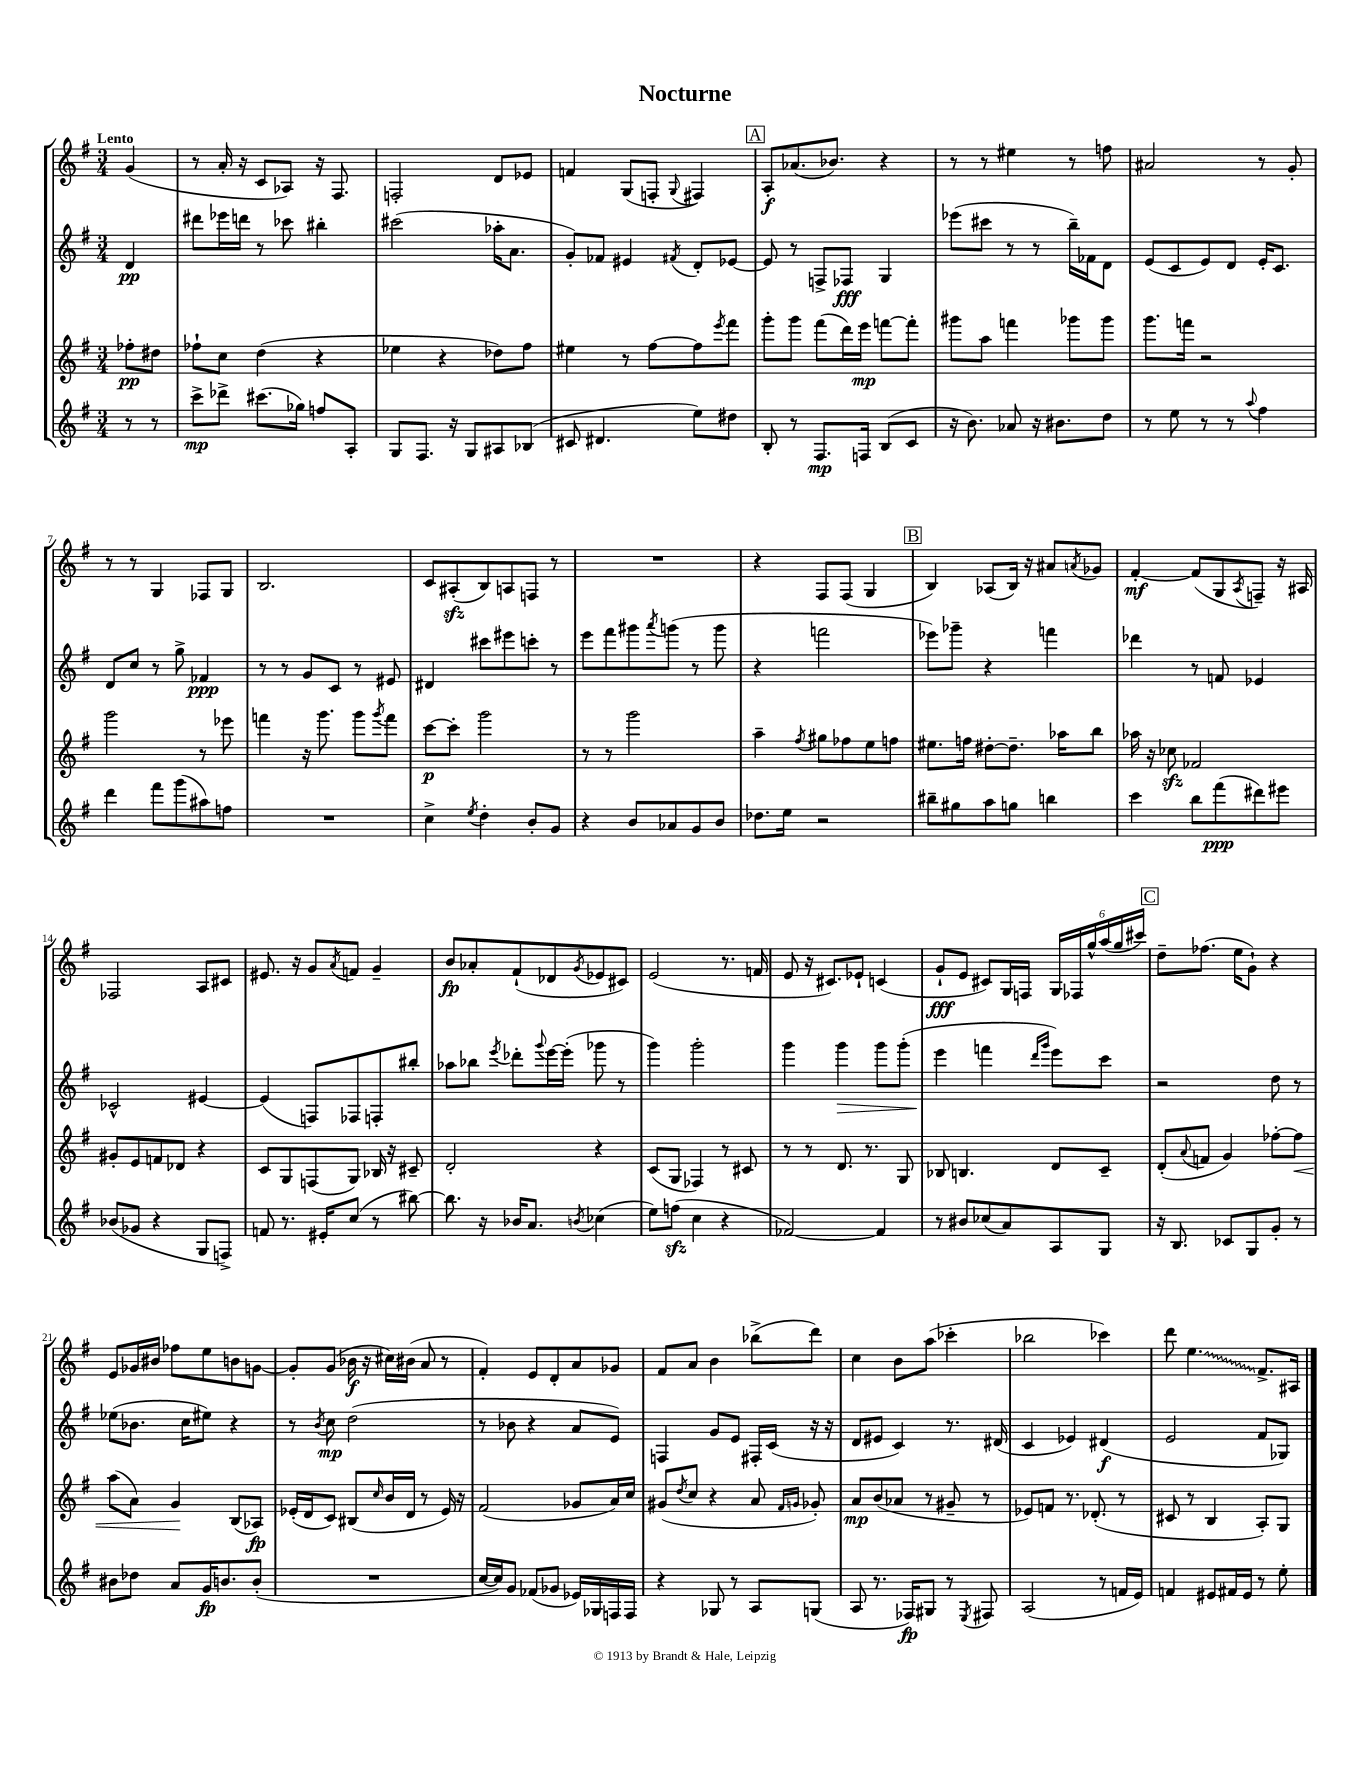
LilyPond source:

\header { title = "Nocturne" }
<<
\new StaffGroup <<
\new Staff = "s0" {
    \clef treble \key g \major \numericTimeSignature \time 3/4 \partial 4 \tempo "Lento"
    g'4( |
    r8 a'16-. r16 c'8 aes8) r16 fis8. |
    f2-. d'8 ees'8 |
    f'4 g8( f8-. \appoggiatura { g8 } fis4) |
    \mark \markup { \box "A" } a8-.\f aes'8.( bes'8.) r4 |
    r8 r8 eis''4 r8 f''8 |
    ais'2 r8 g'8-. |
    r8 r8 g4 fes8 g8 |
    b2. |
    c'8 ais8-.\sfz( b8) a8 f8 r8 |
    R2. |
    r4 fis8 fis8( g4 |
    \mark \markup { \box "B" } b4) aes8( b16) r16 ais'8 \acciaccatura { a'8 } ges'8 |
    fis'4~-.\mf fis'8( g8 \acciaccatura { a8 } f8--) r16 ais16 |
    fes2 a8 cis'8 |
    eis'8. r16 g'8 \acciaccatura { a'8 } f'8 g'4-- |
    b'8\fp aes'8-. fis'8-!( des'8 \acciaccatura { g'8 } ees'8 cis'8) |
    e'2( r8. f'16 |
    e'8 r16 cis'8.) ees'8-! c'4( |
    g'8-!\fff e'8 cis'8) g16 f16 \tuplet 6/4 { g16 fes16 g''16-^ a''16( g''16 cis'''16) } |
    \mark \markup { \box "C" } d''8-- fes''8.( e''16 g'8-!) r4 |
    e'8 ges'16 bis'16 fes''8 e''8 b'8 g'8~ |
    g'8-. g'8( bes'16\f r16 cis''16) bis'16( a'8 r8 |
    fis'4-.) e'8 d'8-. a'8 ges'8 |
    fis'8 a'8 b'4 bes''8->( d'''8) |
    c''4 b'8 a''8( ces'''4-. |
    bes''2 ces'''4) |
    d'''8 \once \override Glissando.style = #'zigzag e''4.\glissando fis'8.-> ais16 \bar "|." |
}
\new Staff = "s1" {
    \clef treble \key g \major \numericTimeSignature \time 3/4 \partial 4
    d'4\pp |
    dis'''8 ees'''16 d'''16 r8 ces'''8 bis''4-. |
    cis'''2( aes''16-. a'8. |
    g'8-.) fes'8 eis'4 \acciaccatura { fis'8 } d'8-. ees'8~ |
    \mark \markup { \box "A" } ees'8 r8 f8-> fes8\fff g4 |
    ees'''8( cis'''8 r8 r8 b''16--) fes'16 d'8 |
    e'8( c'8 e'8) d'8 e'16-. c'8. |
    d'8 c''8 r8 g''8-> fes'4\ppp |
    r8 r8 g'8 c'8 r8 eis'8 |
    dis'4 cis'''8 eis'''8 c'''8-. r8 |
    e'''8 fis'''8 gis'''8 \acciaccatura { a'''8 } g'''8( r8 g'''8 |
    r4 f'''2 |
    \mark \markup { \box "B" } ees'''8) ges'''8-- r4 f'''4 |
    des'''4 r8 f'8 ees'4 |
    ces'2-^ eis'4~ |
    eis'4( f8) fes8 f8-. bis''8-. |
    aes''8 bes''8 \acciaccatura { e'''8 } des'''8-. \appoggiatura { g'''8 } e'''16~ e'''16-.( ges'''8 r8 |
    g'''4) g'''2-. |
    g'''4 g'''4\> g'''8 g'''8-.( |
    e'''4\! f'''4 \grace { d'''16 g'''16 } e'''8) c'''8 |
    \mark \markup { \box "C" } r2 d''8 r8 |
    ees''8( bes'8. c''16 eis''8) r4 |
    r8 \acciaccatura { b'8 } c''8\mp d''2( |
    r8 bes'8 r4 a'8 e'8) |
    f4 g'8 e'8 fis16-. c'16( r16 r16 |
    d'8 eis'8 c'4) r8. dis'16( |
    c'4 ees'4) dis'4\f( |
    e'2 fis'8 ges8) \bar "|." |
}
\new Staff = "s2" {
    \clef treble \key g \major \numericTimeSignature \time 3/4 \partial 4
    fes''8-.\pp dis''8 |
    fes''8-! c''8 d''4( r4 |
    ees''4 r4 des''8) fis''8 |
    eis''4 r8 fis''8~ fis''8 \acciaccatura { e'''8 } fis'''8 |
    \mark \markup { \box "A" } g'''8-. g'''8 fis'''8( d'''16) e'''16\mp f'''8~ f'''8-. |
    gis'''8 a''8 f'''4 ges'''8 ges'''8 |
    g'''8. f'''16 r2 |
    g'''2 r8 ees'''8 |
    f'''4 r16 g'''8. g'''8 \acciaccatura { g'''8 } f'''8 |
    c'''8~\p c'''8-. g'''2 |
    r8 r8 g'''2 |
    a''4-- \acciaccatura { fis''8 } gis''8 fes''8 e''8 f''8 |
    \mark \markup { \box "B" } eis''8. f''16 dis''8~-. dis''8.-- aes''16 b''8 |
    aes''16 r16 ces''8\sfz fes'2 |
    gis'8-. e'8 f'8 des'8 r4 |
    c'8 g8 f8( g8) bes16 r16 cis'8-- |
    d'2-. r4 |
    c'8( g8 fes4) r8 cis'8 |
    r8 r8 d'8. r8. g8 |
    bes8 b4. d'8 c'8-- |
    \mark \markup { \box "C" } d'8-.( \appoggiatura { a'8 } f'8 g'4) fes''8~-. fes''8\< |
    a''8( a'8) g'4\! b8( aes8\fp) |
    ees'16-.( d'16 c'8) bis8( \grace { c''16 } b'16 d'16 r8 ees'16) r16 |
    fis'2( ges'8 a'16) c''16 |
    gis'8( \acciaccatura { d''8 } c''8 r4 a'8 \grace { fis'16 g'16 } ges'8-.) |
    a'8\mp b'8( aes'8 r8 gis'8-- r8 |
    ees'8) f'8 r8. des'8.-.( r8 |
    cis'8 r8 b4 a8-.) g8 \bar "|." |
}
\new Staff = "s3" {
    \clef treble \key g \major \numericTimeSignature \time 3/4 \partial 4
    r8 r8 |
    c'''8->\mp des'''8-> cis'''8.( ges''16) f''8 a8-. |
    g8 fis8. r16 g8 ais8 bes8( |
    cis'8 dis'4. e''8) dis''8 |
    \mark \markup { \box "A" } b8-. r8 fis8.\mp f16 b8( c'8 |
    r16 b'8.) aes'8 r16 bis'8. d''8 |
    r8 e''8 r8 r8 \appoggiatura { a''8 } fis''4 |
    d'''4 fis'''8 g'''8( ais''8) f''8 |
    R2. |
    c''4-> \acciaccatura { e''8 } d''4-. b'8-. g'8 |
    r4 b'8 aes'8 g'8 b'8 |
    des''8. e''16 r2 |
    \mark \markup { \box "B" } bis''8-- gis''8 a''8 g''8 b''4 |
    c'''4 b''8 fis'''8\ppp( dis'''8) eis'''8 |
    bes'8( ges'8 r4 g8 f8->) |
    f'8 r8. eis'16-. c''8( r8 bis''8~) |
    bis''8. r16 bes'16 a'8. \acciaccatura { b'8 } ces''4( |
    e''8) f''8\sfz( c''4 r4 |
    fes'2~) fes'4 |
    r8 bis'8 ces''8( a'8) a8 g8 |
    \mark \markup { \box "C" } r16 b8. ces'8 g8 g'8-. r8 |
    bis'8 des''8 a'8 g'16\fp b'8. b'8-.( |
    R2. |
    c''16~ c''16) g'8 fes'8( ges'8 ees'16) ges16 f16 f16 |
    r4 ges8 r8 a8 g8( |
    a8 r8. fes16\fp) gis8 r8 \acciaccatura { e8 } fis8 |
    a2( r8 f'16 e'16) |
    f'4 eis'8 fis'16 eis'16 r8 e''8-. \bar "|." |
}
>>
>>
